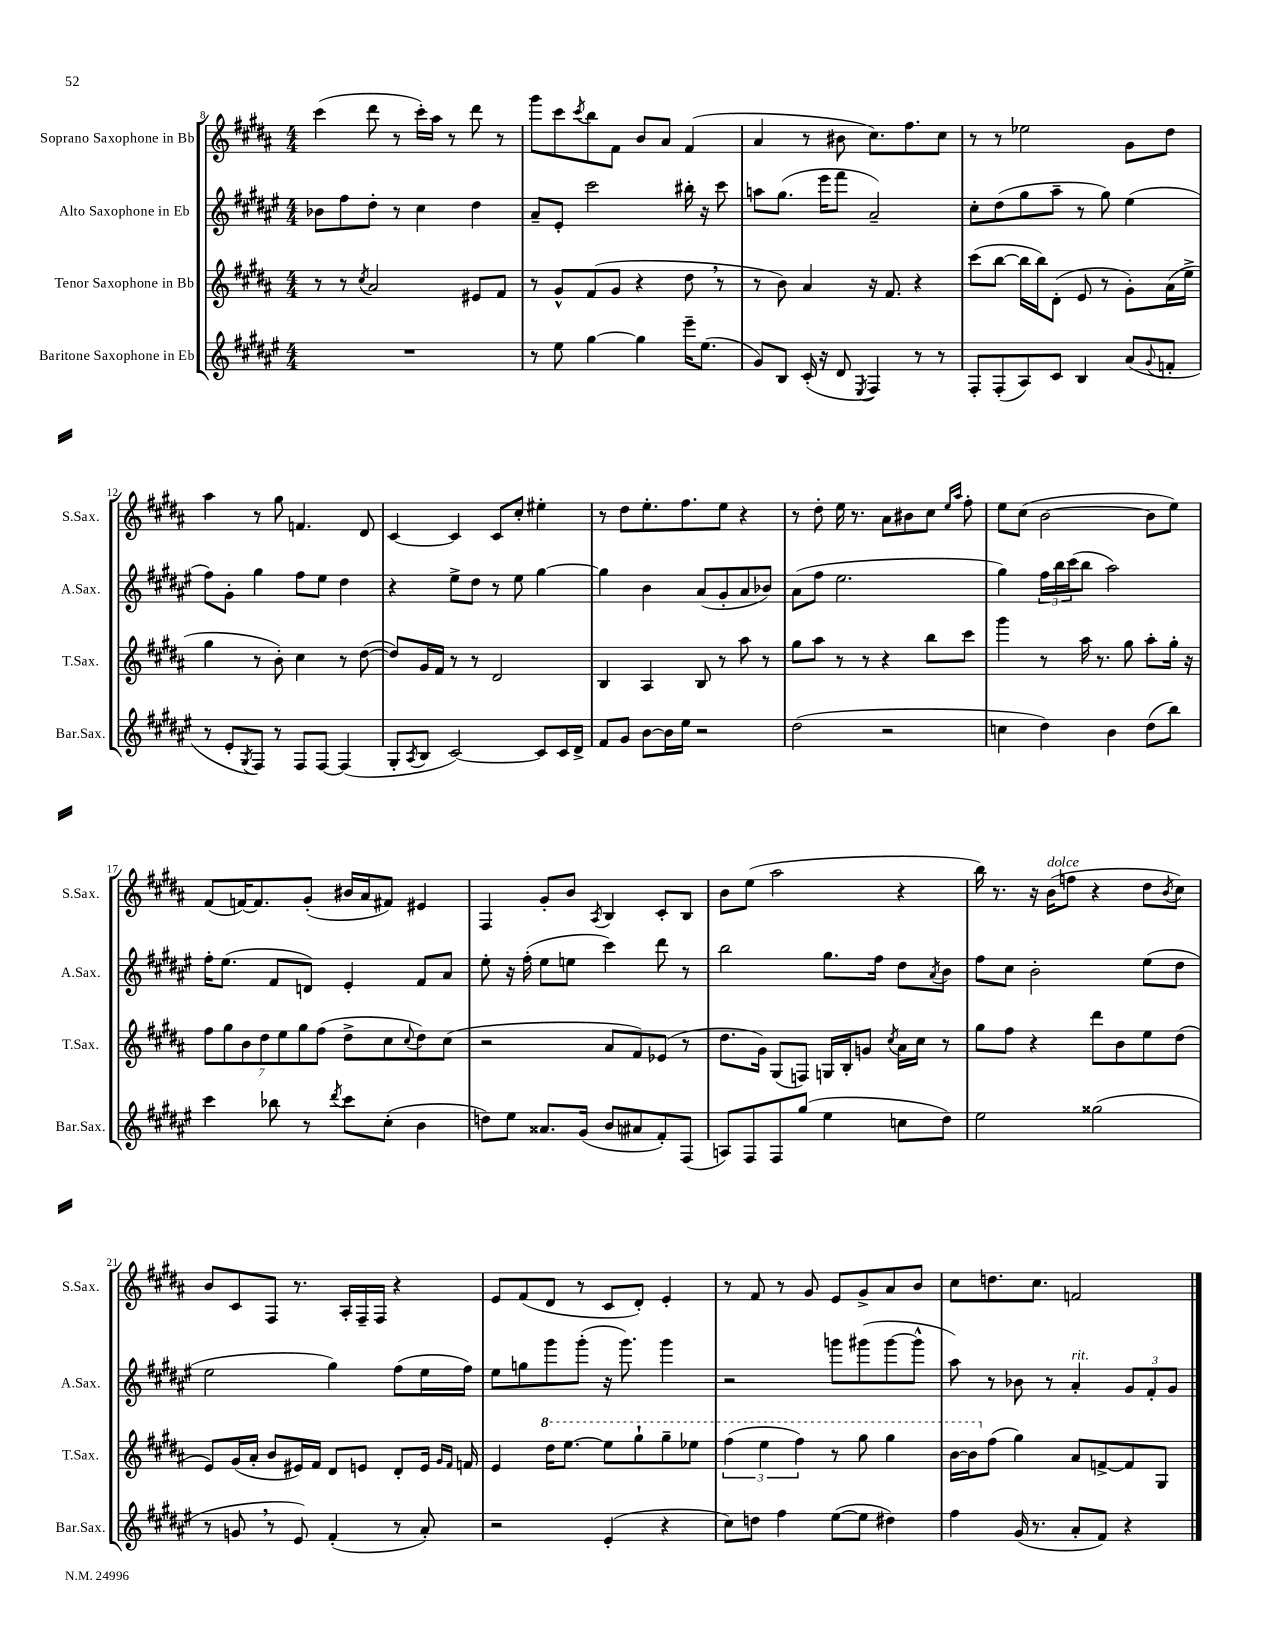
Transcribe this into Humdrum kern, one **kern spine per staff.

**kern	**kern	**kern	**kern
*part4	*part3	*part2	*part1
*staff4	*staff3	*staff2	*staff1
*I"Baritone Saxophone in Eb	*I"Tenor Saxophone in Bb	*I"Alto Saxophone in Eb	*I"Soprano Saxophone in Bb
*I'Bar.Sax.	*I'T.Sax.	*I'A.Sax.	*I'S.Sax.
*clefG2	*clefG2	*clefG2	*clefG2
*k[f#c#g#d#a#e#]	*k[f#c#g#d#a#]	*k[f#c#g#d#a#e#]	*k[f#c#g#d#a#]
*M4/4	*M4/4	*M4/4	*M4/4
=8	=8	=8	=8
1r	8r	8b-X\L	(4ccc#\
.	8r	8ff#\	.
.	8qcc#/	.	.
.	2a#/	8dd#'\J	8ddd#\
.	.	8r	8r
.	.	4cc#\	16ccc#'\LL)
.	.	.	16aa#\JJ
.	.	.	8r
.	8e#X/L	4dd#\	8ddd#\
.	8f#/J	.	8r
=9	=9	=9	=9
8r	8r	8a#~/L	8ggg#\L
8ee#\	8g#^^/L	8e#'/J	8ccc#\
.	.	.	8qccc#/
[4gg#\	(8f#/	2ccc#\	8bb\
.	8g#/J	.	8f#\J
4gg#\]	4r	.	8b/L
.	.	.	8a#/J
16eee#~\KL	8dd#,\	16bb#X'\	(4f#/
(8.ee#\J	.	16r	.
.	8r	8ccc#\	.
=10	=10	=10	=10
8g#/L)	8r	8aan\L	4a#/
8B/J	8b\)	(8.gg#\J	.
(16c#'/	4a#/	.	8r
16r	.	16eee#\KL	.
8d#/	.	8fff#\J	8b#X\
8qE#/	.	.	.
4F#/)	16r	2a#~/)	8.cc#\L)
.	8.f#/	.	.
.	.	.	8.ff#\
8r	4r	.	.
8r	.	.	8cc#\J
=11	=11	=11	=11
8F#'/L	(8ccc#\L	8cc#'\L	8r
(8F#'/	[8bb\J	(8dd#\	8r
8A#/)	16bb\LL]	8gg#\	2ee-X\
.	16bb\J)	.	.
8c#/J	(8d#'\J	8aa#~\J	.
4B/	8e/	8r	.
.	8r	8gg#\)	.
(8a#/L	8g#'\L)	(4ee#\	8g#\L
8qqg#/	.	.	.
8fn'/J	(16a#\L	.	8dd#\J
.	16ee^\JJ	.	.
!!LO:LB:g=z
=12	=12	=12	=12
8r	4gg#\	8ff#\L)	4aa#\
8e#'/L	.	8g#'\J	.
8qG#/	.	.	.
8F#/J)	8r	4gg#\	8r
8r	8b'\)	.	8gg#\
8F#/L	4cc#\	8ff#\L	4.fn/
[8F#/J	.	8ee#\J	.
(4F#/]	8r	4dd#\	.
.	([8dd#\	.	8d#/
=13	=13	=13	=13
8G#'/L	8dd#/L])	4r	[4c#/
8qA#/	.	.	.
8B/J	16g#/L	.	.
.	16f#/JJ	.	.
[2c#/)	8r	8ee#^\L	4c#/]
.	8r	8dd#\J	.
.	2d#/	8r	8c#/L
.	.	8ee#\	8cc#'/J
8c#/L]	.	[4gg#\	4ee#X'\
16c#/L	.	.	.
16d#^/JJ	.	.	.
=14	=14	=14	=14
8f#/L	4B/	4gg#\]	8r
8g#/J	.	.	8dd#\L
[8b\L	4A#/	4b\	8.ee'\
16b\L]	.	.	.
16ee#\JJ	.	.	8.ff#\
2r	8B/	(8a#/L	.
.	8r	8g#'/	8ee\J
.	8aa#\	8a#/	4r
.	8r	8b-X/J)	.
=15	=15	=15	=15
(2dd#\	8gg#\L	(8a#\L	8r
.	8aa#\J	8ff#\J	8dd#'\
.	8r	2.ee#\	16ee\
.	.	.	8.r
.	8r	.	.
2r	4r	.	8a#\L
.	.	.	8b#X\
.	8bb\L	.	8cc#\J
.	.	.	16qqee/LL
.	.	.	16qqaa#/JJ
.	8ccc#\J	.	8ff#'\
=16	=16	=16	=16
4ccn\	4ggg#\	4gg#\)	8ee\L
.	.	.	(8cc#\J
4dd#\)	8r	24ff#\LL	[2b\
.	.	24bb\	.
.	.	(24ccc#\J	.
.	16aa#\	8bb\J	.
.	8.r	.	.
4b\	.	2aa#\)	.
.	8gg#\	.	.
(8dd#\L	8aa#'\L	.	8b\L]
8bb\J)	16gg#'\Jk	.	8ee\J)
.	16r	.	.
!!LO:LB:g=z
=17	=17	=17	=17
4ccc#\	14ff#\L	16ff#'\KL	(8f#/L
.	.	(8.ee#\J	.
.	14gg#\	.	.
.	.	.	[16fn/K)
.	14b\	.	.
.	.	.	8.f/]
.	14dd#\	.	.
8bb-X\	.	8f#/L	.
.	14ee\	.	.
.	14gg#\	.	.
8r	.	8dn/J)	(8g#'/J
.	(14ff#\J	.	.
8qddd#/	.	.	.
8ccc#\L	8dd#^\L	4e#'/	16b#X/LL
.	.	.	16a#/J
(8cc#'\J	8cc#\	.	8f#X/J)
.	8qqcc#/	.	.
4b\	8dd#\)	8f#/L	4e#X/
.	(8cc#\J	8a#/J	.
=18	=18	=18	=18
8ddn\L)	2r	8ee#'\	4F#/
8ee#\J	.	16r	.
.	.	(16ff#'\	.
8.a##X/L	.	8ee#\L	8g#'/L
.	.	8een\J	8b/J
(16g#/Jk	.	.	.
.	.	.	8qA#/
8b/L	8a#/L	4ccc#\)	4B/
8a#X/	8f#/)	.	.
8f#'/)	(8e-X/J	8ddd#\	8c#'/L
(8F#/J	8r	8r	8B/J
=19	=19	=19	=19
8An/L)	8.dd#\L	2bb\	8b\L
8F#/	.	.	(8ee\J
.	16g#\Jk)	.	.
8F#/	(8G#/L	.	2aa#\
(8gg#/J	8Fn/J)	.	.
4ee#\	16Gn/LL	8.gg#\L	.
.	16B'/J	.	.
.	8gn/J	.	.
.	.	16ff#\Jk	.
.	8qcc#/	.	.
8ccn\L	16a#\LL	8dd#\L	4r
.	16cc#\JJ	.	.
.	.	8qa#/	.
8dd#\J)	8r	8b\J	.
=20	=20	=20	=20
2ee#\	8gg#\L	8ff#\L	16bb\)
.	.	.	8.r
.	8ff#\J	8cc#\J	.
.	4r	2b'\	16r
!	!	!	!LO:TX:a:i:t=dolce
.	.	.	(16b\KL
.	.	.	8ffn\J
(2gg##X\	8ddd#\L	.	4r
.	8b\	.	.
.	8ee\	(8ee#\L	8dd#\L
.	.	.	8qb/
.	(8dd#\J	8dd#\J	8cc#\J)
!!LO:LB:g=z
=21	=21	=21	=21
8r	8e/L)	2ee#\	8b/L
8gn,/	(16g#/L	.	8c#/
.	16a#'/JJ	.	.
8r	8b/L	.	8F#/J
8e#/)	16e#X/L)	.	8.r
.	16f#/JJ	.	.
(4f#'/	8d#/L	4gg#\)	.
.	.	.	16A#'/LL
.	8en/J	.	16F#~/
.	.	.	16F#/JJ
8r	8d#'/L	(8ff#\L	4r
8a#'/)	16e/Jk	16ee#\L	.
.	16qqg#/LL	.	.
.	16qqf#/JJ	.	.
.	16fn/	16ff#\JJ)	.
=22	=22	=22	=22
2r	4e/	8ee#\L	8e/L
.	.	8ggn\	(8f#/
*	*8va	*	*
.	16ddd#\KL	8ggg#\	8d#/J
.	[8.eee\J	.	.
.	.	(8ggg#'\J	8r
(4e#'/	8eee\L]	16r	8c#/L
.	.	8.ggg#\)	.
.	8ggg#`\	.	8d#'/J)
4r	8ggg#~\	4ggg#\	4e'/
.	8eee-X\J	.	.
=23	=23	=23	=23
8cc#\L)	(6fff#\	2r	8r
8ddn\J	.	.	8f#/
.	6eee\	.	.
4ff#\	.	.	8r
.	6fff#\)	.	.
.	.	.	8g#/
([8ee#\L	8r	8gggn\L	8e/L
8ee#\J]	8ggg#\	(8ggg#X\	8g#^/
4dd#X\)	4ggg#\	[8ggg#\	8a#/
.	.	8ggg#^^\J]	8b/J
=24	=24	=24	=24
4ff#\	[16bb\LL	8aa#\)	8cc#\L
.	16bb\J]	.	.
*	*X8va	*	*
.	(8ff#\J	8r	8.ddn\
(16g#/	4gg#\)	8b-X\	.
8.r	.	.	8.cc#\J
.	.	8r	.
!	!	!LO:TX:a:i:t=rit.	!
8a#'/L	8a#/L	4a#'/	2fn/
8f#/J)	[8fn^/	.	.
4r	8f/]	12g#/L	.
.	.	12f#'/	.
.	8G#/J	.	.
.	.	12g#/J	.
==	==	==	==
*-	*-	*-	*-
